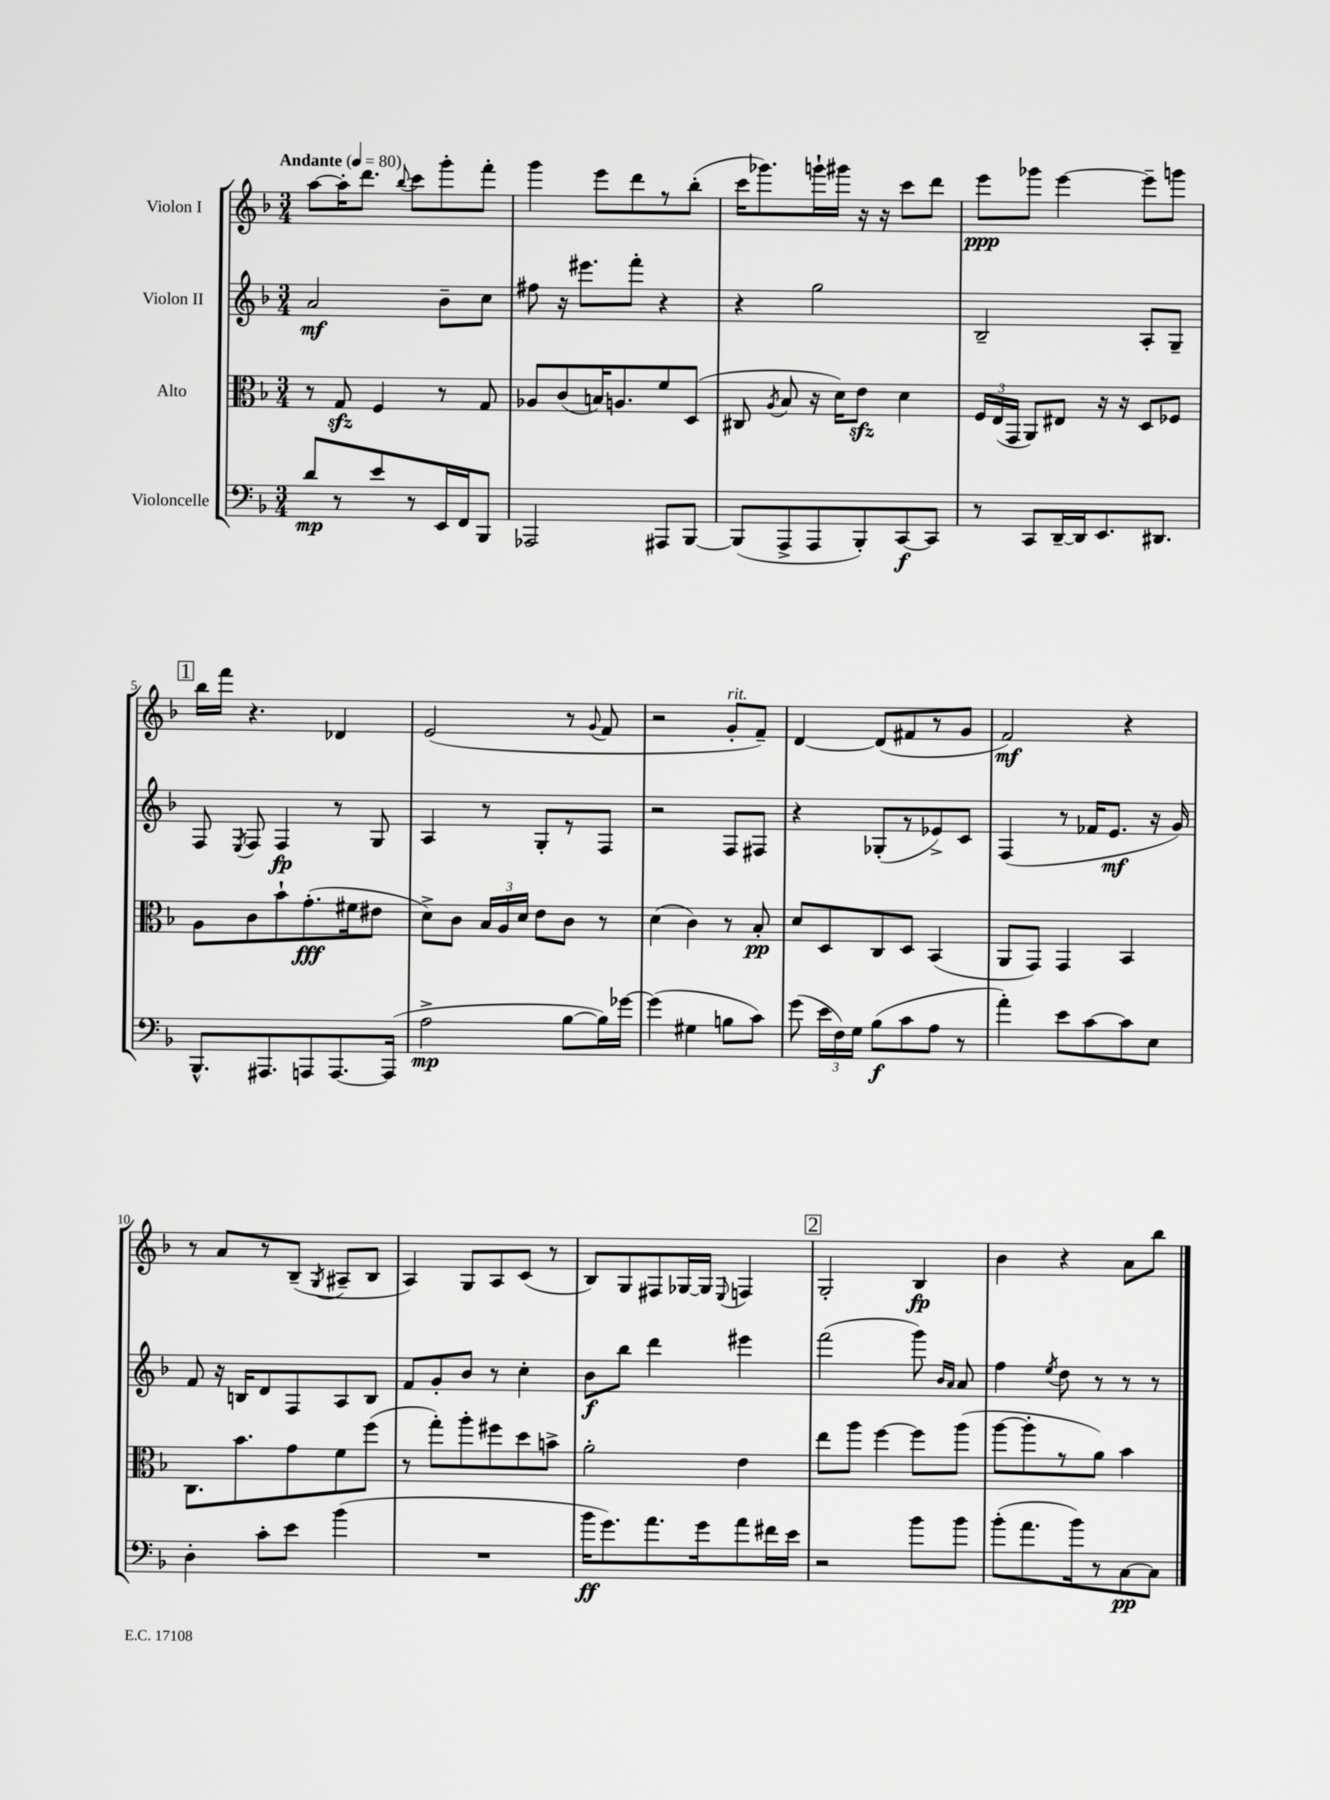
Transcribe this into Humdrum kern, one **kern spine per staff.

**kern	**kern	**kern	**kern
*staff4	*staff3	*staff2	*staff1
*clefF4	*clefC3	*clefG2	*clefG2
*k[b-]	*k[b-]	*k[b-]	*k[b-]
*M3/4	*M3/4	*M3/4	*M3/4
*MM80	*MM80	*MM80	*MM80
8d	8r	2a	[8aa
8r	8G	.	16aa']
.	.	.	8.ddd
8e	4F	.	.
.	.	.	8qqbb-
8r	.	.	8ccc
16EE	8r	8b-~	8ggg'
16FF	.	.	.
8BBB-	8G	8cc	8fff'
=	=	=	=
2AAA-	8A-	8ff#	4ggg
.	(8c	16r	.
.	.	8.eee#	.
.	16B)	.	8eee
.	8.A	.	.
.	.	8fff'	8ddd
8AAA#	8f	4r	8r
[8BBB-	(8D	.	(8bb-'
=	=	=	=
(8BBB-]	8C#	4r	16ccc
.	.	.	8.ggg-)
.	8qA	.	.
8AAA^	8B-	.	.
8AAA	16r	2gg	16ggg`
.	16d)	.	16ggg#
8BBB-')	8e	.	16r
.	.	.	16r
[8CC	4d	.	8ccc
8CC]	.	.	8ddd
=	=	=	=
8r	24F	2B-~	8eee
.	(24E	.	.
.	24GG	.	.
8CC	8AA)	.	8ggg-
[16DD~	8E#	.	[4eee
16DD]	.	.	.
8.EE	16r	.	.
.	16r	.	.
.	8D	8A'	8eee~]
8.DD#	.	.	.
.	8F-	8G~	8ggg
=	=	=	=
8.BBB-^^	8A	8F	16bb-
.	.	.	16fff
.	.	8qE	.
.	8c	8F	4.r
8.AAA#	.	.	.
.	8b-`	4F	.
8AAA	(8.g'	.	.
[8.AAA	.	8r	4d-
.	16f#	.	.
.	8e#	8G	.
(16AAA]	.	.	.
=	=	=	=
2A^	8d^)	4A	(2e
.	8c	.	.
.	24B-	8r	.
.	24A	.	.
.	24d	.	.
.	8e	8G'	.
[8B-	8c	8r	8r
.	.	.	8qqg
16B-])	8r	8F	8f
[16g-	.	.	.
=	=	=	=
(4g-]	(4d	2r	2r
4G#	4c)	.	.
8B	8r	8F	8g'
8c)	8B-'	8F#	8f~)
=	=	=	=
(8g	8d	4r	[4d
24e	8D	.	.
24F)	.	.	.
24G	.	.	.
(8B-	8C	(8G-'	(8d]
8c	8D	8r	8f#
8A	(4BB-	8e-^)	8r
8r	.	8c	8g
=	=	=	=
4a')	8AA	(4F	2f)
.	8GG)	.	.
8e	4GG	8r	.
[8c	.	16f-	.
.	.	8.e	.
8c]	4BB-	.	4r
8E	.	16r	.
.	.	16g)	.
=	=	=	=
4D'	8.C	8f	8r
.	.	16r	8a
.	8.b-	16B	.
8c'	.	8d	8r
8e	8g	8F	(8B-~
.	.	.	8qG
(4b-	8f	8A	8A#~
.	(8ff	8B	8B-
=	=	=	=
2.r	8r	8f	4A)
.	8gg')	8g'	.
.	8aa'	8b-	8G
.	8ff#	8r	8A
.	8dd	4cc'	(8c
.	8b^	.	8r
=	=	=	=
16b-	2a'	8b-	8B-)
8.g)	.	.	.
.	.	8bb-	8G
8.a	.	4ddd	8F#
.	.	.	[16G-
16g	.	.	16G-]
.	.	.	8qqE
8a	4e	4eee#	4F
16f#	.	.	.
16e	.	.	.
=	=	=	=
2r	8ee	(2fff	2G'
.	8aa	.	.
.	[4ff	.	.
8b-	8ff]	8ggg)	4B-
.	.	16qqb-	.
.	.	16qqa	.
8b-	(8aa	8a	.
=	=	=	=
(8b-'	[8aa	4ff	4b-
8.a	8aa']	.	.
.	.	8qee	.
.	8r	8dd	4r
16b-)	.	.	.
8r	8a)	8r	.
[8C	4b-	8r	8a
8C]	.	8r	8bb-
==	==	==	==
*-	*-	*-	*-
